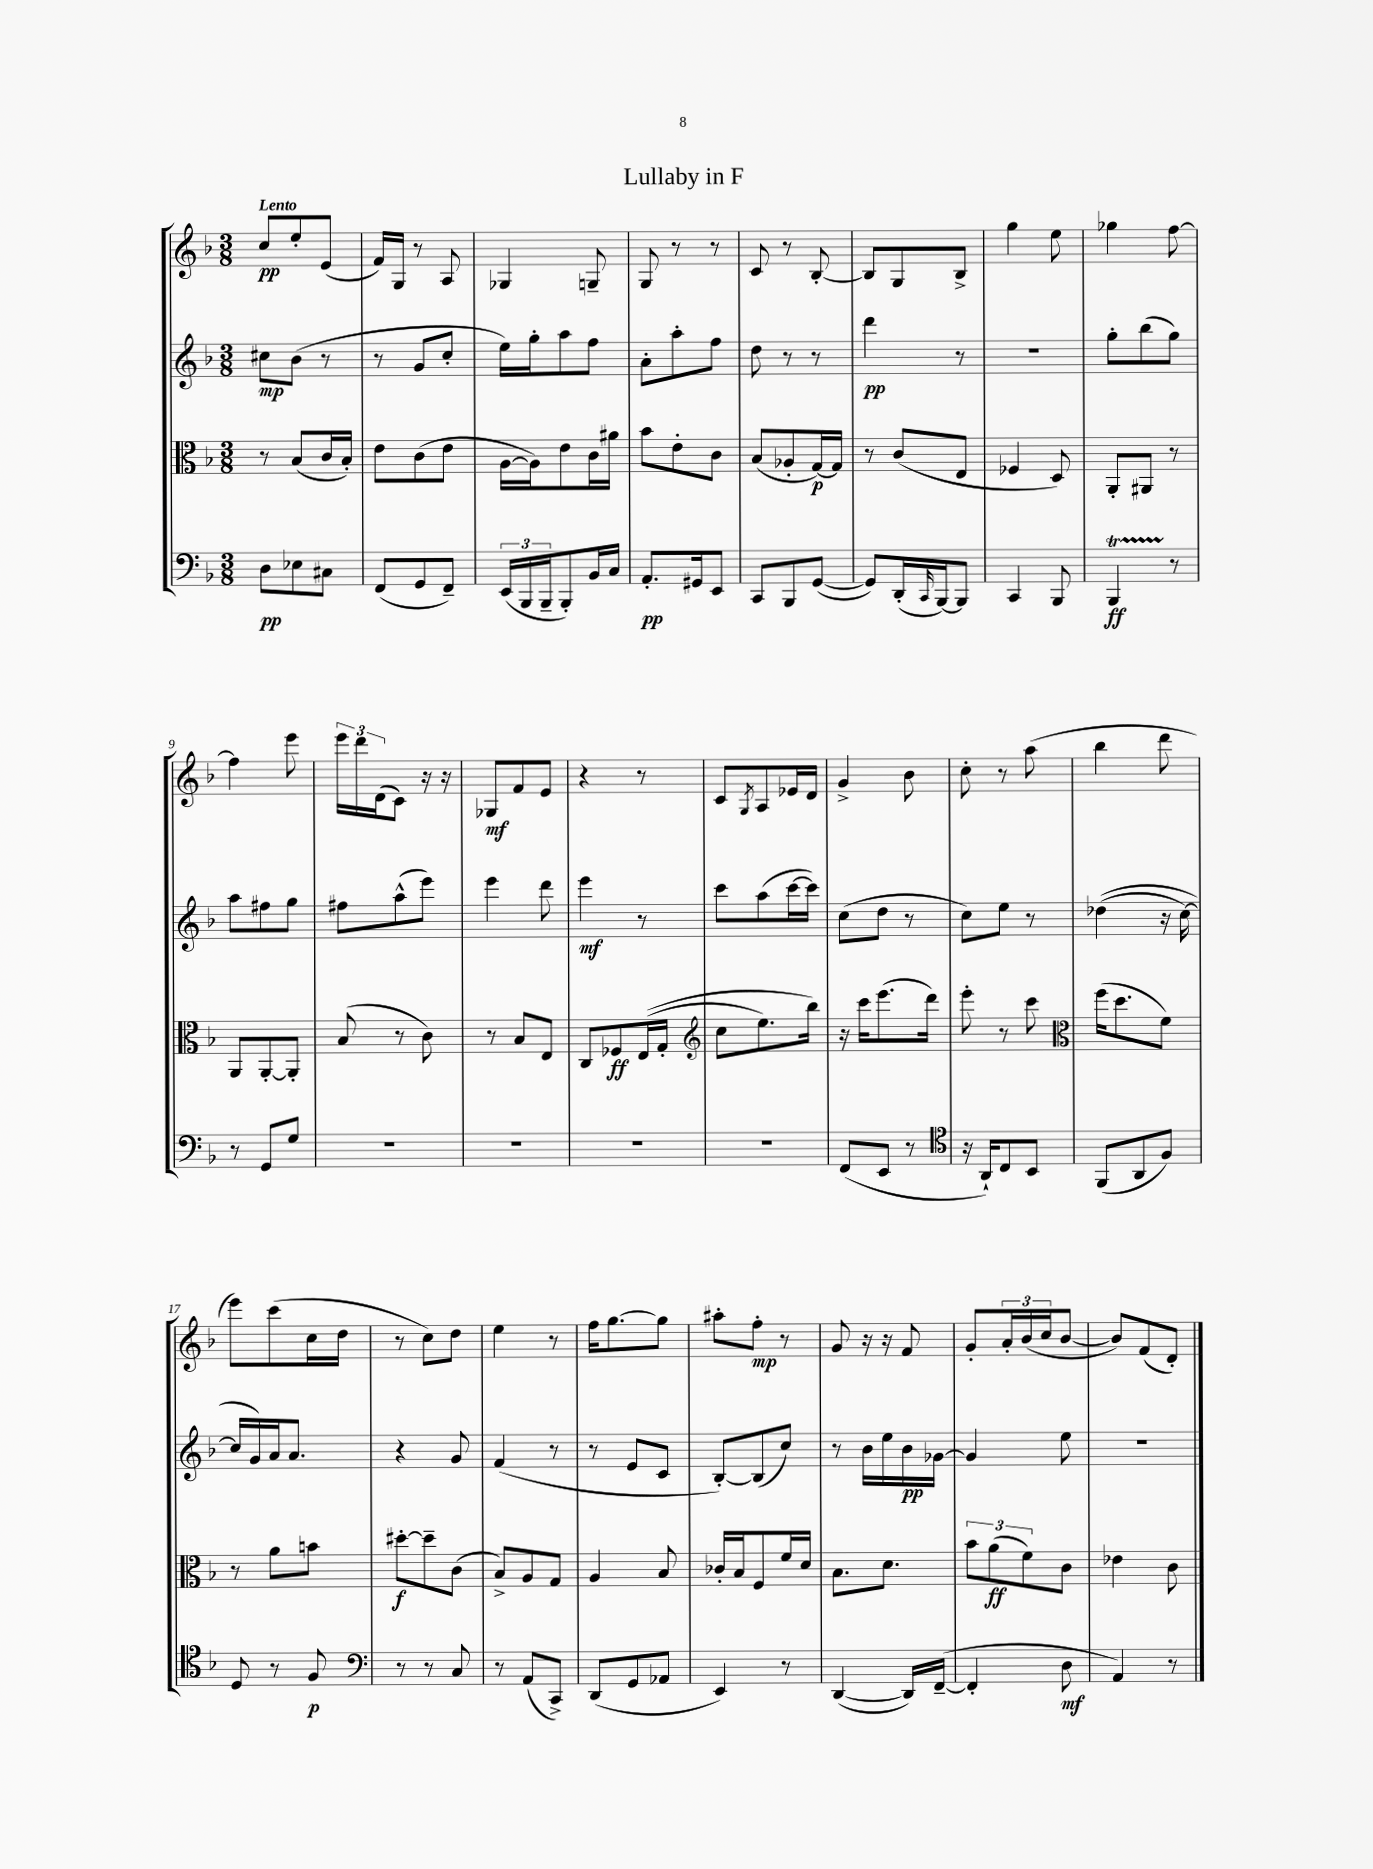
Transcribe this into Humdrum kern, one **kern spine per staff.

**kern	**dynam	**kern	**dynam	**kern	**dynam	**kern	**dynam
*part4	*part4	*part3	*part3	*part2	*part2	*part1	*part1
*staff4	*staff4	*staff3	*staff3	*staff2	*staff2	*staff1	*staff1
*clefF4	*	*clefC3	*	*clefG2	*	*clefG2	*
*k[b-]	*	*k[b-]	*	*k[b-]	*	*k[b-]	*
*M3/8	*	*M3/8	*	*M3/8	*	*M3/8	*
=1	=1	=1	=1	=1	=1	=1	=1
!	!	!	!	!	!	!LO:TX:a:B:t=Lento	!
8D\L	pp	8r	.	8cc#X\L	mp	8cc/L	pp
8E-X\	.	(8B-/L	.	(8b-\J	.	8ee'/	.
8C#X\J	.	16c/L	.	8r	.	(8e/J	.
.	.	16B-'/JJ)	.	.	.	.	.
=2	=2	=2	=2	=2	=2	=2	=2
(8FF/L	.	8e\L	.	8r	.	16f/LL)	.
.	.	.	.	.	.	16G/JJ	.
8GG/	.	(8c\	.	8g/L	.	8r	.
8FF~/J)	.	8e\J	.	8cc'/J	.	8A/	.
=3	=3	=3	=3	=3	=3	=3	=3
(24EE/LL	.	[16A\LL	.	16ee\LL)	.	4G-X/	.
24BBB-/	.	.	.	.	.	.	.
.	.	16A\J])	.	16gg'\J	.	.	.
24BBB-~/J	.	.	.	.	.	.	.
8BBB-'/)	.	8e\	.	8aa\	.	.	.
16BB-/L	.	16c\L	.	8ff\J	.	8Gn~/	.
16C/JJ	.	16a#X\JJ	.	.	.	.	.
=4	=4	=4	=4	=4	=4	=4	=4
8.AA'/L	pp	8b-\L	.	8a'\L	.	8G/	.
.	.	8e'\	.	8aa'\	.	8r	.
16GG#X/k	.	.	.	.	.	.	.
8EE/J	.	8c\J	.	8ff\J	.	8r	.
=5	=5	=5	=5	=5	=5	=5	=5
8CC/L	.	(8B-/L	.	8dd\	.	8c/	.
8BBB-/	.	8A-X'/	.	8r	.	8r	.
([8GG/J	.	[16G/L)	p	8r	.	[8B-'/	.
.	.	16G/JJ]	.	.	.	.	.
=6	=6	=6	=6	=6	=6	=6	=6
8GG/L])	.	8r	.	4ddd\	pp	8B-/L]	.
(16DD'/L	.	(8c/L	.	.	.	8G/	.
16qqCC/	.	.	.	.	.	.	.
[16BBB-/J)	.	.	.	.	.	.	.
8BBB-/J]	.	8E/J	.	8r	.	8B-^/J	.
=7	=7	=7	=7	=7	=7	=7	=7
4CC/	.	4F-X/	.	4.r	.	4gg\	.
8BBB-/	.	8D/)	.	.	.	8ee\	.
=8	=8	=8	=8	=8	=8	=8	=8
4BBB-T/	ff	8AA'/L	.	8gg'\L	.	4gg-X\	.
.	.	8AA#X/J	.	(8bb-\	.	.	.
8r	.	8r	.	8gg\J)	.	[8ff\	.
!!LO:LB:g=z
=9	=9	=9	=9	=9	=9	=9	=9
8r	.	8AA/L	.	8aa\L	.	4ff\]	.
8GG/L	.	[8AA'/	.	8ff#X\	.	.	.
8G/J	.	8AA'/J]	.	8gg\J	.	8eee\	.
=10	=10	=10	=10	=10	=10	=10	=10
4.r	.	(8B-/	.	8ff#X\L	.	24eee\LL	.
.	.	.	.	.	.	24ddd\	.
.	.	.	.	.	.	(24d\J	.
.	.	8r	.	(8aa^^\	.	8c\J)	.
.	.	8c\)	.	8eee\J)	.	16r	.
.	.	.	.	.	.	16r	.
=11	=11	=11	=11	=11	=11	=11	=11
4.r	.	8r	.	4eee\	.	8G-X/L	mf
.	.	8B-/L	.	.	.	8f/	.
.	.	8E/J	.	8ddd\	.	8e/J	.
=12	=12	=12	=12	=12	=12	=12	=12
4.r	.	8C/L	.	4eee\	mf	4r	.
.	.	8F-X/	ff	.	.	.	.
.	.	((16E/L	.	8r	.	8r	.
.	.	16G'/JJ	.	.	.	.	.
=13	=13	=13	=13	=13	=13	=13	=13
*	*	*clefG2	*	*	*	*	*
4.r	.	8cc\L	.	8ccc\L	.	8c/L	.
.	.	.	.	.	.	8qG/	.
.	.	8.ee\)	.	(8aa\	.	8A/	.
.	.	.	.	[16ccc\L	.	16e-X/L	.
.	.	16bb-\Jk)	.	16ccc\JJ])	.	16d/JJ	.
=14	=14	=14	=14	=14	=14	=14	=14
(8FF/L	.	16r	.	(8cc\L	.	4g^/	.
.	.	16ccc\KL	.	.	.	.	.
8EE/J	.	(8.eee\	.	8dd\J	.	.	.
8r	.	.	.	8r	.	8b-\	.
.	.	16ddd\Jk)	.	.	.	.	.
=15	=15	=15	=15	=15	=15	=15	=15
*clefC4	*	*	*	*	*	*	*
16r	.	8eee'\	.	8cc\L)	.	8cc'\	.
16AA`/KL)	.	.	.	.	.	.	.
8C/	.	8r	.	8ee\J	.	8r	.
8BB-/J	.	8ccc\	.	8r	.	(8aa\	.
=16	=16	=16	=16	=16	=16	=16	=16
*	*	*clefC3	*	*	*	*	*
(8FF/L	.	(16ff\KL	.	((4dd-X\	.	4bb-\	.
.	.	8.dd\	.	.	.	.	.
8AA/	.	.	.	.	.	.	.
8F/J)	.	8f\J)	.	16r	.	8ddd\	.
.	.	.	.	[16cc\)	.	.	.
!!LO:LB:g=z
=17	=17	=17	=17	=17	=17	=17	=17
8D/	.	8r	.	16cc/LL]	.	8eee\L)	.
.	.	.	.	16g/)	.	.	.
8r	.	8a\L	.	16a/J	.	(8ccc\	.
.	.	.	.	8.a/J	.	.	.
8F/	p	8bn\J	.	.	.	16cc\L	.
.	.	.	.	.	.	16dd\JJ	.
=18	=18	=18	=18	=18	=18	=18	=18
*clefF4	*	*	*	*	*	*	*
8r	.	[8dd#X'\L	f	4r	.	8r	.
8r	.	8dd#~\]	.	.	.	8cc\L)	.
8C/	.	(8c\J	.	8g/	.	8dd\J	.
=19	=19	=19	=19	=19	=19	=19	=19
8r	.	8B-^/L)	.	(4f/	.	4ee\	.
(8AA/L	.	8A/	.	.	.	.	.
8CC^/J)	.	8G/J	.	8r	.	8r	.
=20	=20	=20	=20	=20	=20	=20	=20
(8DD/L	.	4A/	.	8r	.	16ff\KL	.
.	.	.	.	.	.	[8.gg\	.
8GG/	.	.	.	8e/L	.	.	.
8AA-X/J	.	8B-/	.	8c/J	.	8gg\J]	.
=21	=21	=21	=21	=21	=21	=21	=21
4EE/)	.	16c-X'/LL	.	[8B-'/L)	.	8aa#X'\L	.
.	.	16B-/J	.	.	.	.	.
.	.	8F/	.	(8B-/]	.	8ff'\J	mp
8r	.	16f/L	.	8cc/J)	.	8r	.
.	.	16d/JJ	.	.	.	.	.
=22	=22	=22	=22	=22	=22	=22	=22
([4DD/	.	8.B-\L	.	8r	.	8g/	.
.	.	.	.	16b-\LL	.	16r	.
.	.	8.d\J	.	16ee\	.	16r	.
16DD/LL])	.	.	.	16b-\	pp	8f/	.
([16FF~/JJ	.	.	.	[16g-X\JJ	.	.	.
=23	=23	=23	=23	=23	=23	=23	=23
4FF'/]	.	12b-\L	.	4g-/]	.	8g'/L	.
.	.	(12a\	ff	.	.	.	.
.	.	.	.	.	.	24a'/L	.
.	.	12f\)	.	.	.	(24b-/	.
.	.	.	.	.	.	24cc/J	.
8D\	mf	8c\J	.	8ee\	.	[8b-/J	.
=24	=24	=24	=24	=24	=24	=24	=24
4AA/)	.	4e-X\	.	4.r	.	8b-/L])	.
.	.	.	.	.	.	(8f/	.
8r	.	8c\	.	.	.	8d'/J)	.
==	==	==	==	==	==	==	==
*-	*-	*-	*-	*-	*-	*-	*-
